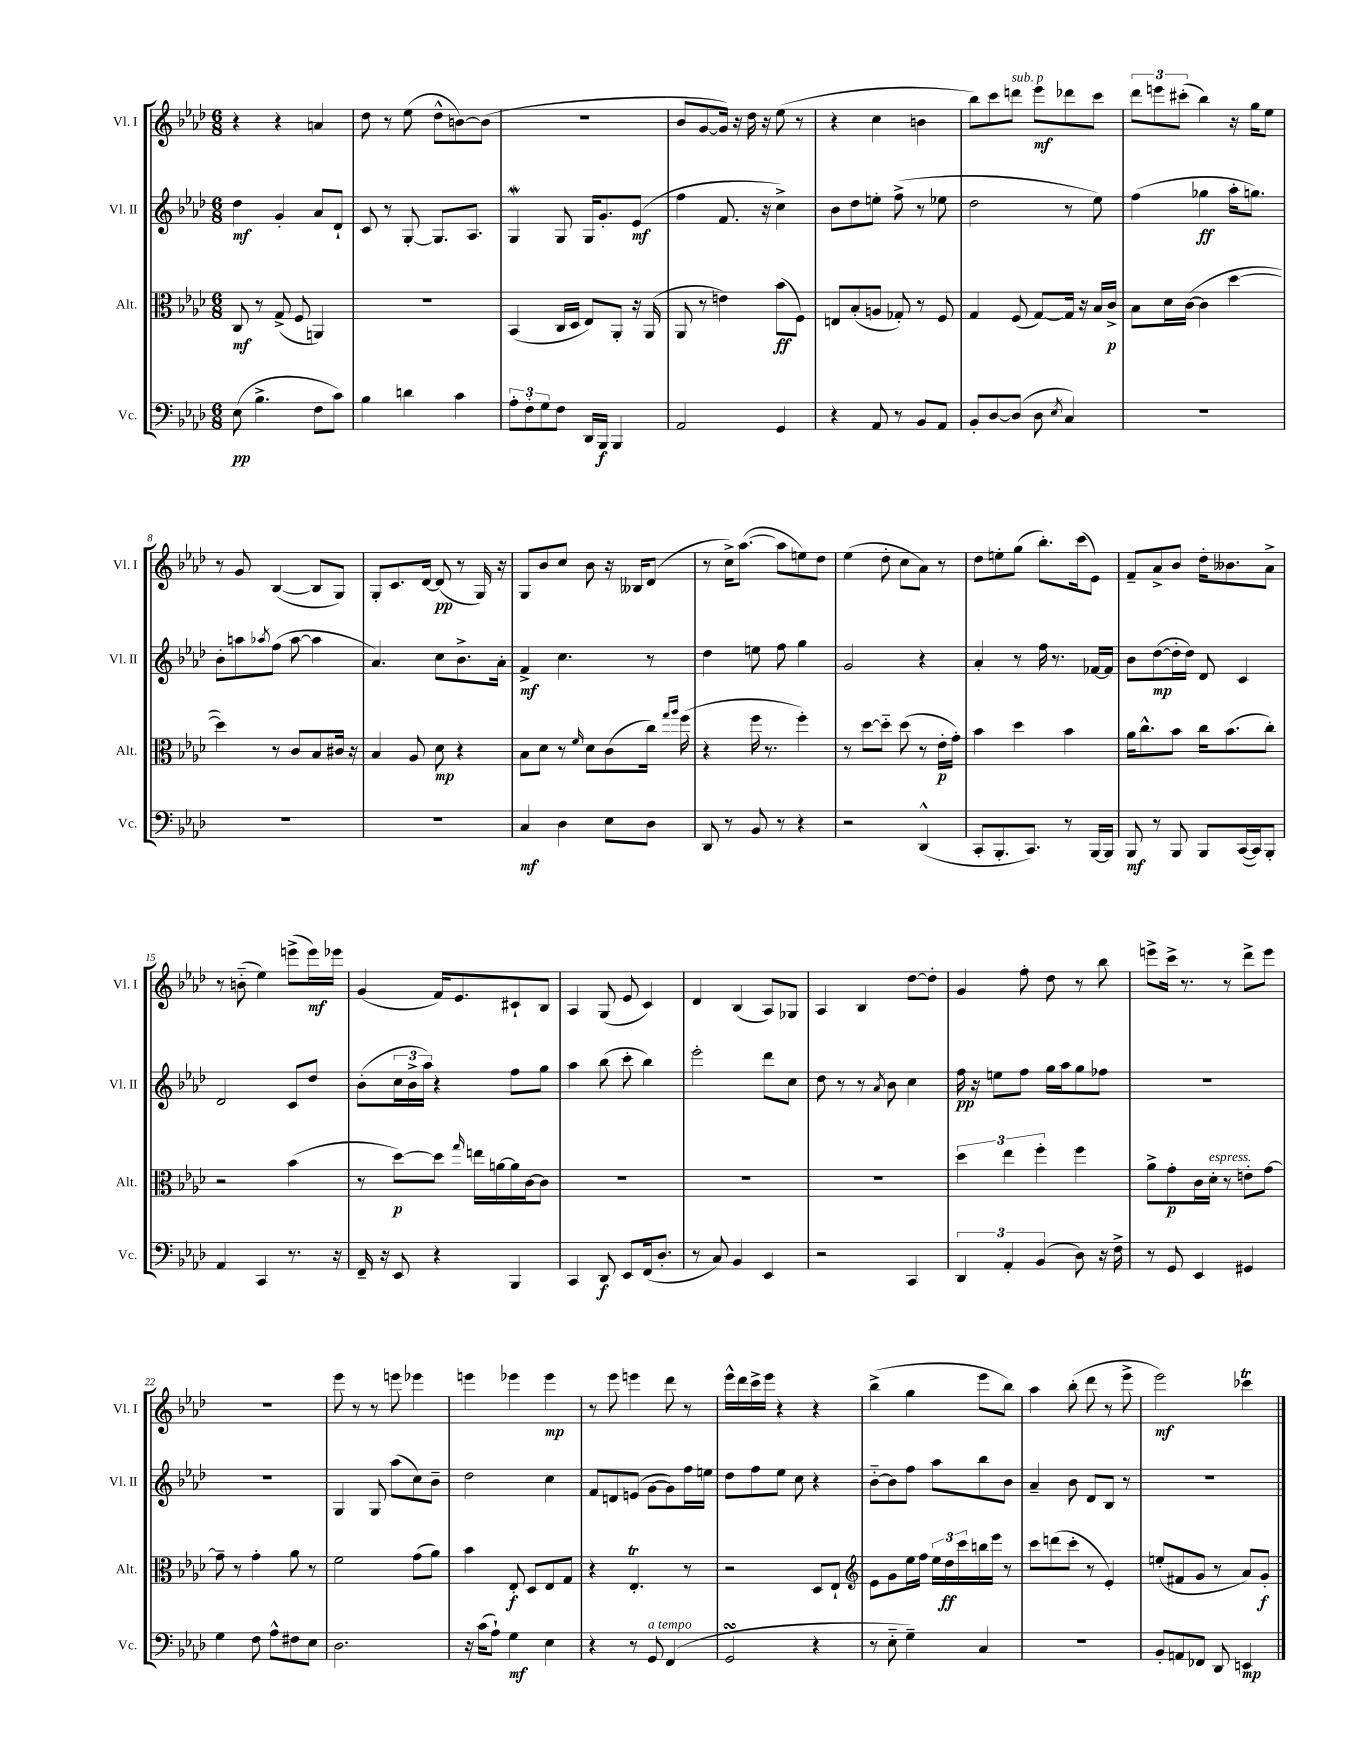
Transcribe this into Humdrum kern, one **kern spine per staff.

**kern	**kern	**kern	**kern
*staff4	*staff3	*staff2	*staff1
*clefF4	*clefC3	*clefG2	*clefG2
*k[b-e-a-d-]	*k[b-e-a-d-]	*k[b-e-a-d-]	*k[b-e-a-d-]
*M6/8	*M6/8	*M6/8	*M6/8
(8E-\	8C/	4dd-\	4r
4.B-^\	8r	.	.
.	(8G^/	4g'/	4r
.	8F/	.	.
8F\L	4AA/)	8a-/L	4a/
8c\J)	.	8d-`/J	.
=	=	=	=
4B-\	2.r	8c/	8dd-\
.	.	8r	8r
4d\	.	[8G'/	(8ee-\
.	.	8.G/]L	8dd-^^\L
4c\	.	.	[8b\)
.	.	8.A-/J	.
.	.	.	(8b\]J
=	=	=	=
12A-'\L	(4BB-/	4G/	2.r
12F'\	.	.	.
12G\	.	.	.
8F\J	16C/LL	8G/	.
.	16D-/JJ	.	.
16DD-/LL	8E-/L)	16G/LK	.
16BBB-/JJ	.	8.g'/	.
4BBB-/	8AA-'/J	.	.
.	16r	(8e-/J	.
.	(16AA-/	.	.
=	=	=	=
2AA-/	8AA-/	4ff\	8b-/L
.	8r	.	[8g/
.	4e\)	8.f/	16g/]Jk)
.	.	.	16r
.	.	.	16dd-\
.	.	16r	16r
4GG/	(8b-\L	4cc^\)	(8ee-\
.	8F\J)	.	8r
=	=	=	=
4r	8E/L	8b-\L	4r
.	(8B-'/	8dd-\	.
8AA-/	8A/J	8ee'\J	4cc\
8r	8G-'/)	(8ff^\	.
8BB-/L	8r	8r	4b\
8AA-/J	8F/	8ee-\	.
=	=	=	=
8BB-'/L	4G/	2dd-\	8bb-\L)
[8D-/	.	.	8ccc\
(8D-/]J	(8F/	.	8ddd\J
8D-\	[8G/L)	.	8eee-\L
8qE-/	.	.	.
4C/)	16G/]Jk	8r	8ddd-\
.	16r	.	.
.	16B-/LL	8ee-\)	8ccc\J
.	16c^/JJ	.	.
=	=	=	=
2.r	8B-\L	(4ff\	12ddd-\L
.	.	.	12eee\
.	16d-\L	.	.
.	.	.	(12ccc#'\J
.	([16c\JJ	.	.
.	4c\]	4gg-\	4bb-\)
.	[4dd-\	16aa-'\LK	16r
.	.	8.gg\J)	16gg\LK
.	.	.	8ee-\J
=	=	=	=
2.r	4dd-\])	8b-'\L	8r
.	.	8aa\	8g/
.	.	8qaa-/	.
.	8r	(8ff\J	([4B-/
.	8c/L	[8aa-\	.
.	8B-/	4aa-\]	8B-/]L
.	16c#/Jk	.	8G/J)
.	16r	.	.
=	=	=	=
2.r	4B-/	4.a-/)	8G'/L
.	.	.	8.c/
.	8A-/	.	.
.	.	.	[16d-/Jk
.	8d-\	8cc\L	(8d-/]
.	4r	8.b-^\	8r
.	.	.	16G/)
.	.	16a-'\Jk	16r
=	=	=	=
4C/	8B-\L	4f^/	8G/L
.	8d-\J	.	8b-/
4D-\	8r	4.cc\	8cc/J
.	16qqf/	.	.
.	8d-\L	.	8b-\
8E-\L	(8c\	.	16r
.	.	.	16B--/LK
8D-\J	16cc\Jk)	8r	(8d-/J
.	16qqgg/LL	.	.
.	16qqaa-/JJ	.	.
.	(16ff\	.	.
=	=	=	=
8DD-/	4r	4dd-\	8r
8r	.	.	16cc^\LK)
.	.	.	([8.aa-\J
8BB-/	16ff\	8ee\	.
.	8.r	.	.
8r	.	8ff\	8aa-\]L
4r	4ff'\)	4gg\	8ee\)
.	.	.	8dd-\J
=	=	=	=
2r	8r	2g/	(4ee-\
.	[8dd-\L	.	.
.	8dd-'~\]J	.	8dd-'\
.	(8dd-\	.	8cc\L
(4DD-^^/	8r	4r	8a-\J)
.	16e-'\LL	.	8r
.	16g'\JJ)	.	.
=	=	=	=
8CC'/L	4b-\	4a-'/	8dd-\L
8.BBB-'/	.	.	8ee'\
.	4dd-\	8r	(8gg\J
8.CC/J)	.	.	.
.	.	16ff\	8.bb-'\L)
.	.	8.r	.
8r	4b-\	.	.
.	.	.	(16ccc\k
[16BBB-/LL	.	[16f-/LL	8e-\J)
16BBB-/]JJ	.	16f-/]JJ	.
=	=	=	=
8BBB-/	16a-\LK	8b-\L	8f~/L
.	8.cc^^\	.	.
8r	.	([8dd-\	8a-^/
8BBB-/	8b-\J	16dd-'\]L	8b-/J
.	.	16dd-\JJ)	.
8BBB-/L	16cc\LK	8d-/	16dd-'\LK
.	(8.b-\	.	8.b--\
([16CC/L	.	4c/	.
16CC/]J)	.	.	.
8BBB-'/J	8cc'\J)	.	8a-^\J
=	=	=	=
4AA-/	2r	2d-/	8r
.	.	.	(8b'~\
4CC/	.	.	4ee-\)
8.r	(4b-\	8c/L	(8eee^\L
.	.	8dd-/J	16eee\L)
16r	.	.	16eee-\JJ
=	=	=	=
16FF~/	8r	(8b-'\L	(4g/
16r	.	.	.
8EE-/	[8dd-\L)	24cc\L	.
.	.	24b-^\	.
.	.	24aa-\JJ)	.
4r	8dd-\]J	4r	16f/LK)
.	.	.	8.e-/
.	16qqgg/	.	.
.	16ee\LL	.	.
.	[16a\	.	.
4BBB-/	16a\]	8ff\L	8c#`/
.	[16c\J	.	.
.	8c\]J	8gg\J	8B-/J
=	=	=	=
4CC/	2.r	4aa-\	4A-/
8DD-/	.	(8bb-\	(8G/
8EE-/L	.	8ccc'\	8e-/
(16FF/k	.	4bb-\)	4c/)
8.D-'/J	.	.	.
=	=	=	=
8r	2.r	2eee-'\	4d-/
8C/)	.	.	.
4BB-/	.	.	(4B-/
4EE-/	.	8ddd-\L	8A-/L)
.	.	8cc\J	8G-/J
=	=	=	=
2r	2.r	8dd-\	4A-/
.	.	8r	.
.	.	8r	4B-/
.	.	8qa-/	.
.	.	8b-\	.
4CC/	.	4cc\	[8dd-\L
.	.	.	8dd-'\]J
=	=	=	=
6DD-/	6dd-\	16ff\	4g/
.	.	16r	.
.	.	8ee\L	.
6AA-'/	6ee-\	.	.
.	.	8ff\J	8ff'\
(6BB-/	6ff'\	.	.
.	.	16gg\LL	8dd-\
.	.	16aa-\J	.
8D-\)	4ff\	8gg\	8r
16r	.	8ff-\J	8bb-\
16F^\	.	.	.
=	=	=	=
8r	8a-^\L	2.r	8eee^\L
8GG/	8g'\	.	16ccc^\Jk
.	.	.	8.r
4EE-/	16c\L	.	.
.	16d-'\JJ	.	.
.	8r	.	8r
4GG#/	8e'\L	.	8ddd-^\L
.	[8g\J	.	8eee\J
=	=	=	=
4G\	8g~\]	2.r	2.r
.	8r	.	.
8F\	4g'\	.	.
8A-^^\L	.	.	.
8F#\	8a-\	.	.
8E-\J	8r	.	.
=	=	=	=
2.D-\	2f\	4G/	8eee-\
.	.	.	8r
.	.	8G/	8r
.	.	(8aa-\L	8eee\
.	(8g\L	8cc\)	4eee-\
.	8a-\J)	8b-~\J	.
=	=	=	=
16r	4b-\	2dd-\	4eee\
(16c\LK	.	.	.
8A-`\J)	.	.	.
4G\	8E-'/	.	4eee-\
.	8D-/L	.	.
4E-\	8E-/	4cc\	4eee-\
.	8G/J	.	.
=	=	=	=
4r	4r	8f/L	8r
.	.	8d/	8eee-\
8r	4.E-'/	(8e/J	4eee\
8GG/	.	[8g\L	.
(4FF/	.	8g\])	8ddd-\
.	8r	16ff\L	8r
.	.	16ee\JJ	.
=	=	=	=
2GG/	2r	8dd-\L	16eee-^^\LL
.	.	.	16ddd-\
.	.	8ff\	16ccc^\
.	.	.	16eee-\JJ
.	.	8ee-\J	4r
.	.	8cc\	.
4r	8D-/L	4r	4r
.	8E-`/J	.	.
=	=	=	=
*	*clefG2	*	*
8r	8e-\L	[8b-'~\L	(4bb-^\
8E-'~\	8g\	8b-\]	.
4G~\)	16ee-\L	8ff\J	4gg\
.	16ff\JJ	.	.
.	24ee-\LL	8aa-\L	.
.	24dd-\	.	.
.	24ccc\	.	.
4C/	16bb\	8bb-\	8eee-\L
.	16eee-\JJ	.	.
.	8r	8b-\J	8bb-\J)
=	=	=	=
2.r	8ccc\L	4a-~/	4aa-\
.	(8ddd\	.	.
.	8ccc'\J	8b-\	(8bb-'\
.	8r	8d-/L	8ddd-\
.	4e-'/)	8B-/J	8r
.	.	8r	8eee-^\
=	=	=	=
8BB-'/L	(8ee'/L	2.r	2eee-\)
8AA/	8f#/	.	.
8FF-/J	8g/J	.	.
8DD-/	8r	.	.
4EE/	8a-/L)	.	4ccc-\
.	8g'/J	.	.
==	==	==	==
*-	*-	*-	*-
